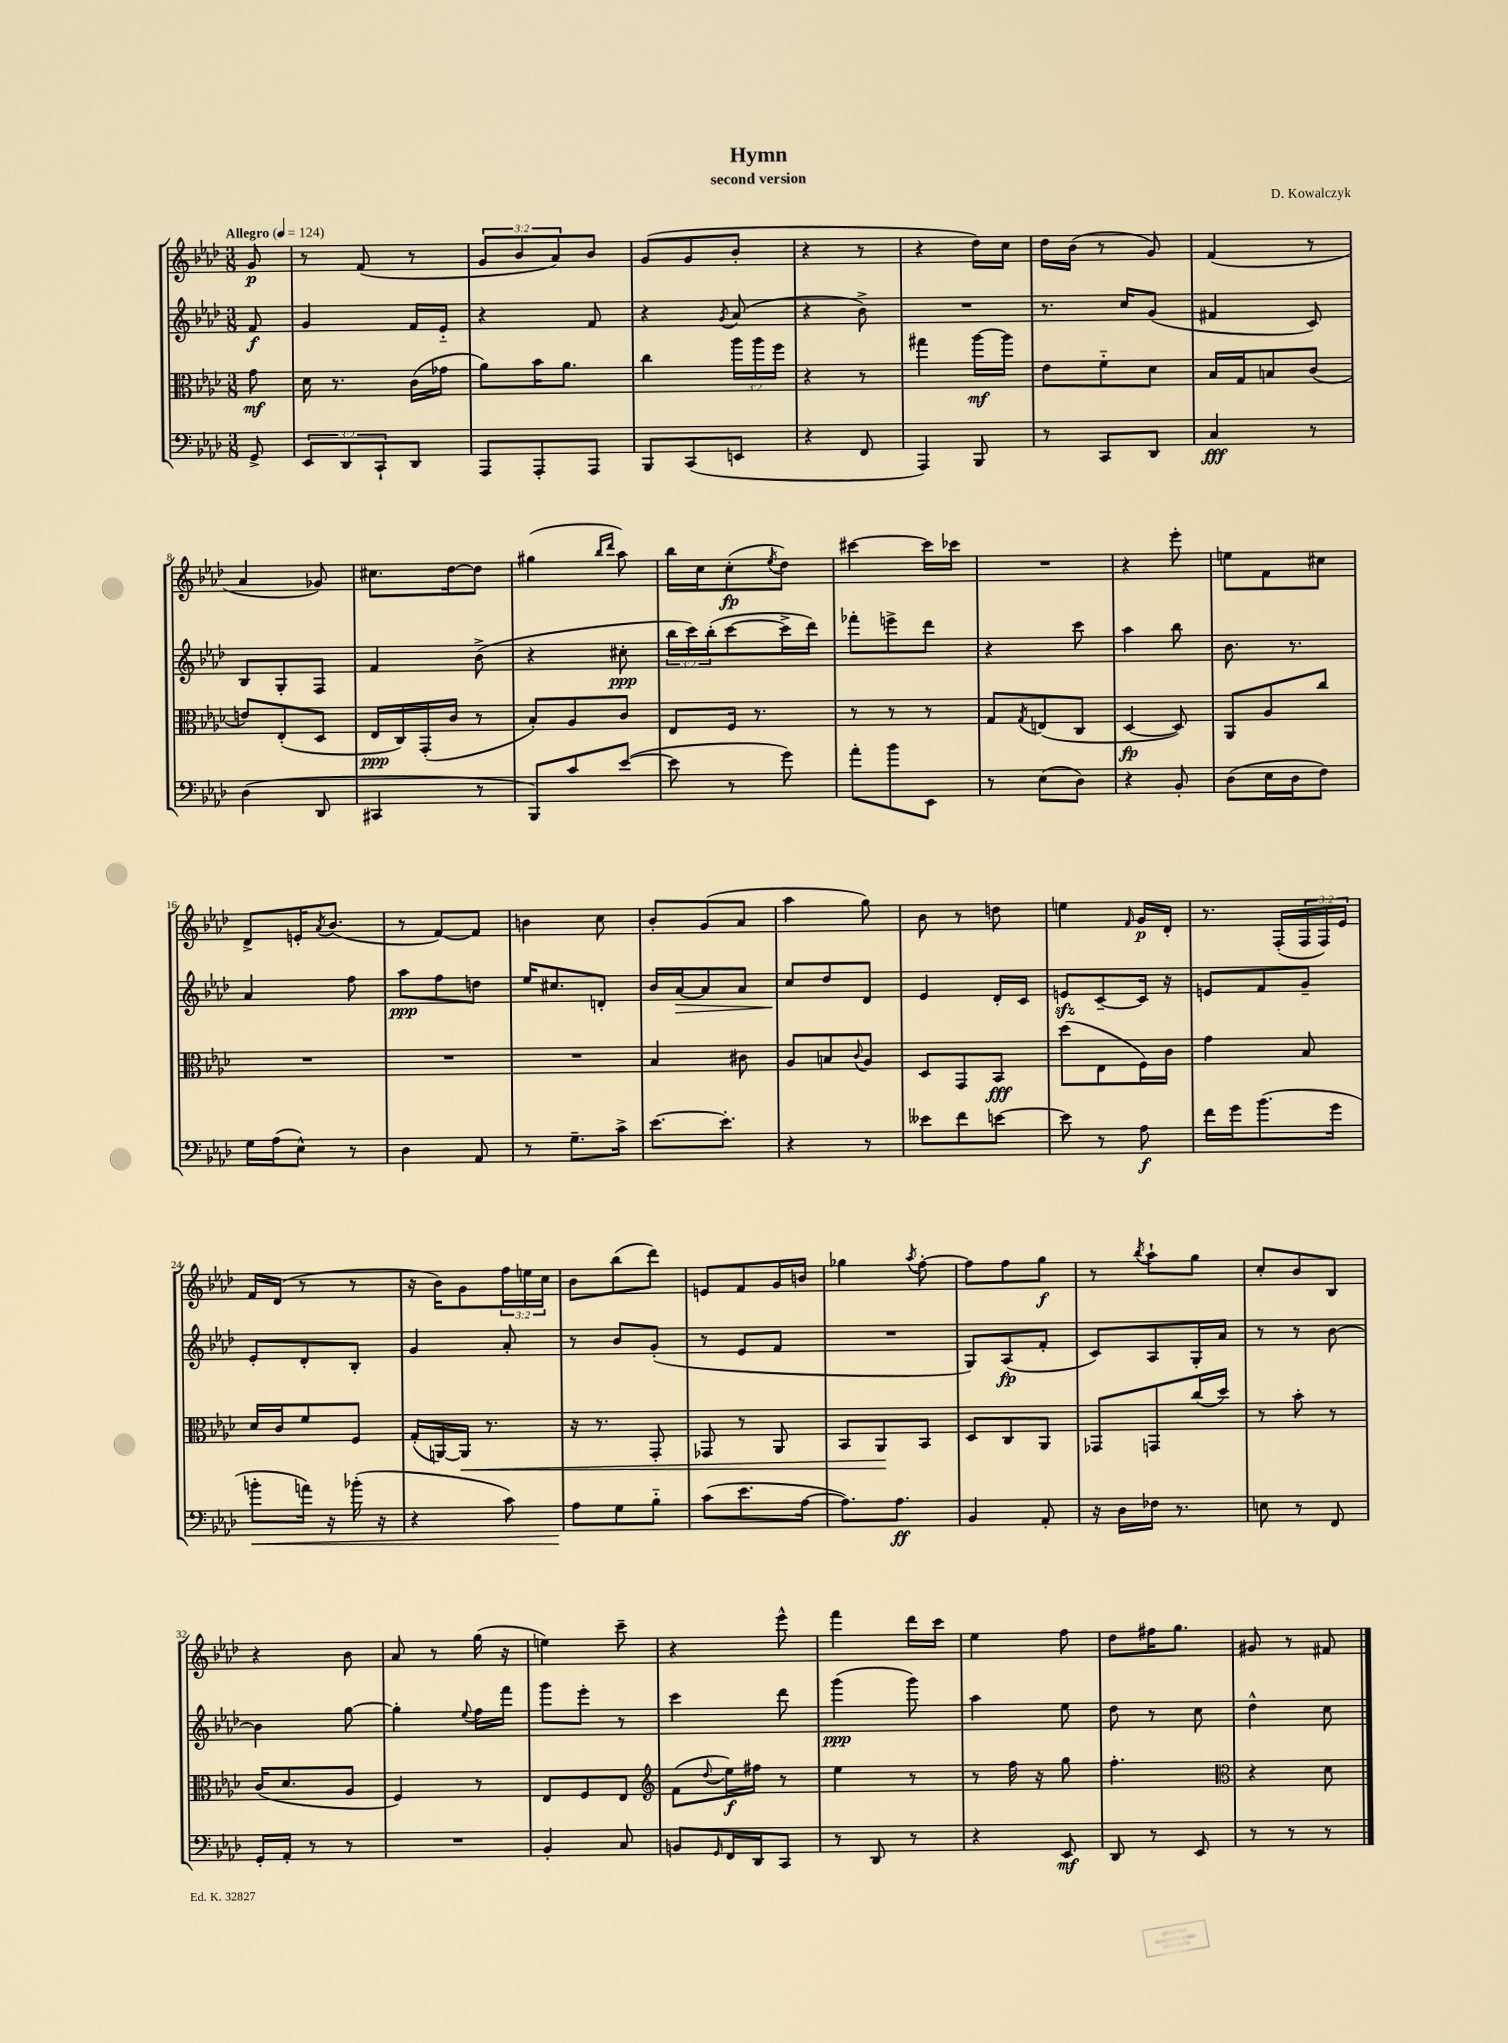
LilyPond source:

\header { title = "Hymn" composer = "D. Kowalczyk" subtitle = "second version" }
<<
\new StaffGroup <<
\new Staff = "s0" {
    \clef treble \key aes \major \numericTimeSignature \time 3/8 \override Staff.TupletNumber.text = #tuplet-number::calc-fraction-text \partial 8 \tempo "Allegro" 4 = 124
    g'8\p |
    r8 f'8( r8 |
    \tuplet 3/2 { g'8 bes'8 aes'8) } bes'8 |
    g'8( g'8 bes'8-. |
    r4 r8 |
    r4 des''16) c''16 |
    des''16 bes'16( r8 g'8) |
    f'4( r8 |
    aes'4 ges'8) |
    cis''8. des''16~ des''8 |
    gis''4( \grace { bes''16 des'''16 } aes''8) |
    bes''16 c''16 c''8-.\fp( \acciaccatura { ees''8 } des''8) |
    cis'''4~ cis'''16 ces'''16 |
    R4. |
    r4 ees'''8-. |
    e''8 f'8 cis''8 |
    des'8-> e'16-. \acciaccatura { aes'8 } bes'8.( |
    r8 f'8~) f'8 |
    b'4 c''8 |
    bes'8-. g'8( aes'8 |
    aes''4 g''8) |
    bes'8 r8 d''8 |
    e''4 \grace { f'16 } g'16\p des'16-. |
    r8. f16-.( \tuplet 3/2 { f16 f16) ees'16 } |
    f'16 des'16( r8 r8 |
    r16 bes'16) g'8 \tuplet 3/2 { f''16 e''16 c''16 } |
    bes'8 bes''8( des'''8) |
    e'8 f'8 g'16 b'16 |
    ges''4 \acciaccatura { aes''8 } f''8~-. |
    f''8 f''8 g''8\f |
    r8 \acciaccatura { bes''8 } aes''8-! g''8 |
    c''8-. bes'8 bes8 |
    r4 bes'8 |
    aes'8 r8 g''16( r16 |
    e''4) c'''8-- |
    r4 ees'''8-^ |
    f'''4 des'''16 c'''16 |
    ees''4 f''8 |
    des''8 fis''16 g''8. |
    gis'8 r8 fis'8 \bar "|." |
}
\new Staff = "s1" {
    \clef treble \key aes \major \numericTimeSignature \time 3/8 \override Staff.TupletNumber.text = #tuplet-number::calc-fraction-text \partial 8
    f'8\f |
    g'4 f'16 ees'16-_ |
    r4 f'8 |
    r4 \acciaccatura { g'8 } aes'8( |
    r4 bes'8->) |
    R4. |
    r8. c''16 g'8( |
    fis'4 c'8) |
    bes8 g8-. f8 |
    f'4 bes'8->( |
    r4 cis''8-.\ppp |
    \tuplet 3/2 { bes''16 c'''16) bes''16-.( } c'''8~ c'''16-> des'''16) |
    fes'''8-. e'''8-> des'''8 |
    r4 c'''8 |
    aes''4 bes''8 |
    bes'8. r8. |
    aes'4 f''8 |
    aes''8\ppp f''8 d''8 |
    ees''16 cis''8. d'8-. |
    bes'16 aes'16~\> aes'8 aes'8 |
    c''8\! des''8 des'8 |
    ees'4 des'16-. c'16 |
    e'8\sfz c'8~-- c'16 r16 |
    e'8 f'8 g'8-- |
    ees'8-. des'8-. bes8-. |
    g'4 aes'8-. |
    r8 bes'8 g'8-.( |
    r8 ees'8 f'8 |
    R4. |
    g8) aes8\fp( f'8-. |
    c'8) aes8 g16-. aes'16 |
    r8 r8 bes'8~ |
    bes'4 g''8~ |
    g''4-. \appoggiatura { ees''8 } f''16 f'''16 |
    g'''8 ees'''8-. r8 |
    c'''4 des'''8 |
    g'''4\ppp( g'''8) |
    aes''4 ees''8 |
    des''8 r8 c''8 |
    des''4-^ c''8 \bar "|." |
}
\new Staff = "s2" {
    \clef alto \key aes \major \numericTimeSignature \time 3/8 \override Staff.TupletNumber.text = #tuplet-number::calc-fraction-text \partial 8
    g'8\mf |
    des'16 r8. c'16( ges'16 |
    aes'8) bes'16 aes'8. |
    c''4 \tuplet 3/2 { aes''16 aes''16 f''16 } |
    r4 r8 |
    gis''4 aes''16~\mf aes''16 |
    ees'8 f'8-_ des'8 |
    bes16 g16 b8 c'8( |
    e'8) ees8-.( des8 |
    ees16\ppp c16) g,16-.( c'16 r8 |
    bes8-.) aes8 c'8 |
    ees8 f16 r8. |
    r8 r8 r8 |
    g8 \acciaccatura { g8 } e8( c8 |
    des4~\fp des8) |
    aes,8 aes8 c''8 |
    R4. |
    R4. |
    R4. |
    bes4 cis'8 |
    aes8 b8 \appoggiatura { c'8 } aes8 |
    des8 g,8 bes,8\fff |
    des''8( ees8 f16) c'16 |
    g'4 bes8 |
    des'16 c'16 f'8 f8 |
    g16-.( a,16~) a,16\< r8. |
    r16 r8. g,8-. |
    ges,8 r8 aes,8 |
    bes,8 aes,8\! bes,8 |
    des8 c8 aes,8 |
    ges,8 g,8 c''16( des''16) |
    r8 bes'8-. r8 |
    c'16( des'8. aes8 |
    f4) r8 |
    ees8 f8 ees8 |
    \clef treble f'8( \appoggiatura { des''8 } ees''16\f) fis''16 r8 |
    ees''4 r8 |
    r8 f''16 r16 g''8 |
    f''4.-. |
    \clef alto r4 des'8 \bar "|." |
}
\new Staff = "s3" {
    \clef bass \key aes \major \numericTimeSignature \time 3/8 \override Staff.TupletNumber.text = #tuplet-number::calc-fraction-text \partial 8
    g,8-> |
    \tuplet 3/2 { ees,8 des,8 c,8-! } des,8 |
    aes,,8 aes,,8-. aes,,8 |
    bes,,8 c,8( e,8 |
    r4 f,8 |
    aes,,4) bes,,8 |
    r8 c,8 des,8 |
    c4\fff r8 |
    des4( des,8 |
    cis,4 r8 |
    bes,,8) c'8 ees'8~( |
    ees'8 r8 g'8) |
    aes'8-. bes'8 ees,8 |
    r8 ees8( des8) |
    r4 bes,8-. |
    des8( ees16 des16 f8) |
    g16 aes16( ees8-^) r8 |
    des4 aes,8 |
    r8 g8.-- c'16-> |
    ees'8.~ ees'8.-. |
    r4 r8 |
    eeses'8 f'8 e'8~ |
    e'8 r8 aes8\f |
    f'16 g'16 bes'8.( g'16 |
    b'8-.\< a'16) r16 bes'16-.( r16 |
    r4 c'8) |
    aes8\! g8 bes8-_ |
    c'8( ees'8. aes16~ |
    aes8.) aes8.\ff |
    bes,4 aes,8-. |
    r16 des16 fes16 r8. |
    e8 r8 f,8 |
    g,16-. aes,16-. r8 r8 |
    R4. |
    bes,4-. c8 |
    b,8 \grace { g,16 } f,16 des,16 c,8 |
    r8 des,8 r8 |
    r4 ees,8\mf |
    des,8 r8 ees,8 |
    r8 r8 r8 \bar "|." |
}
>>
>>
